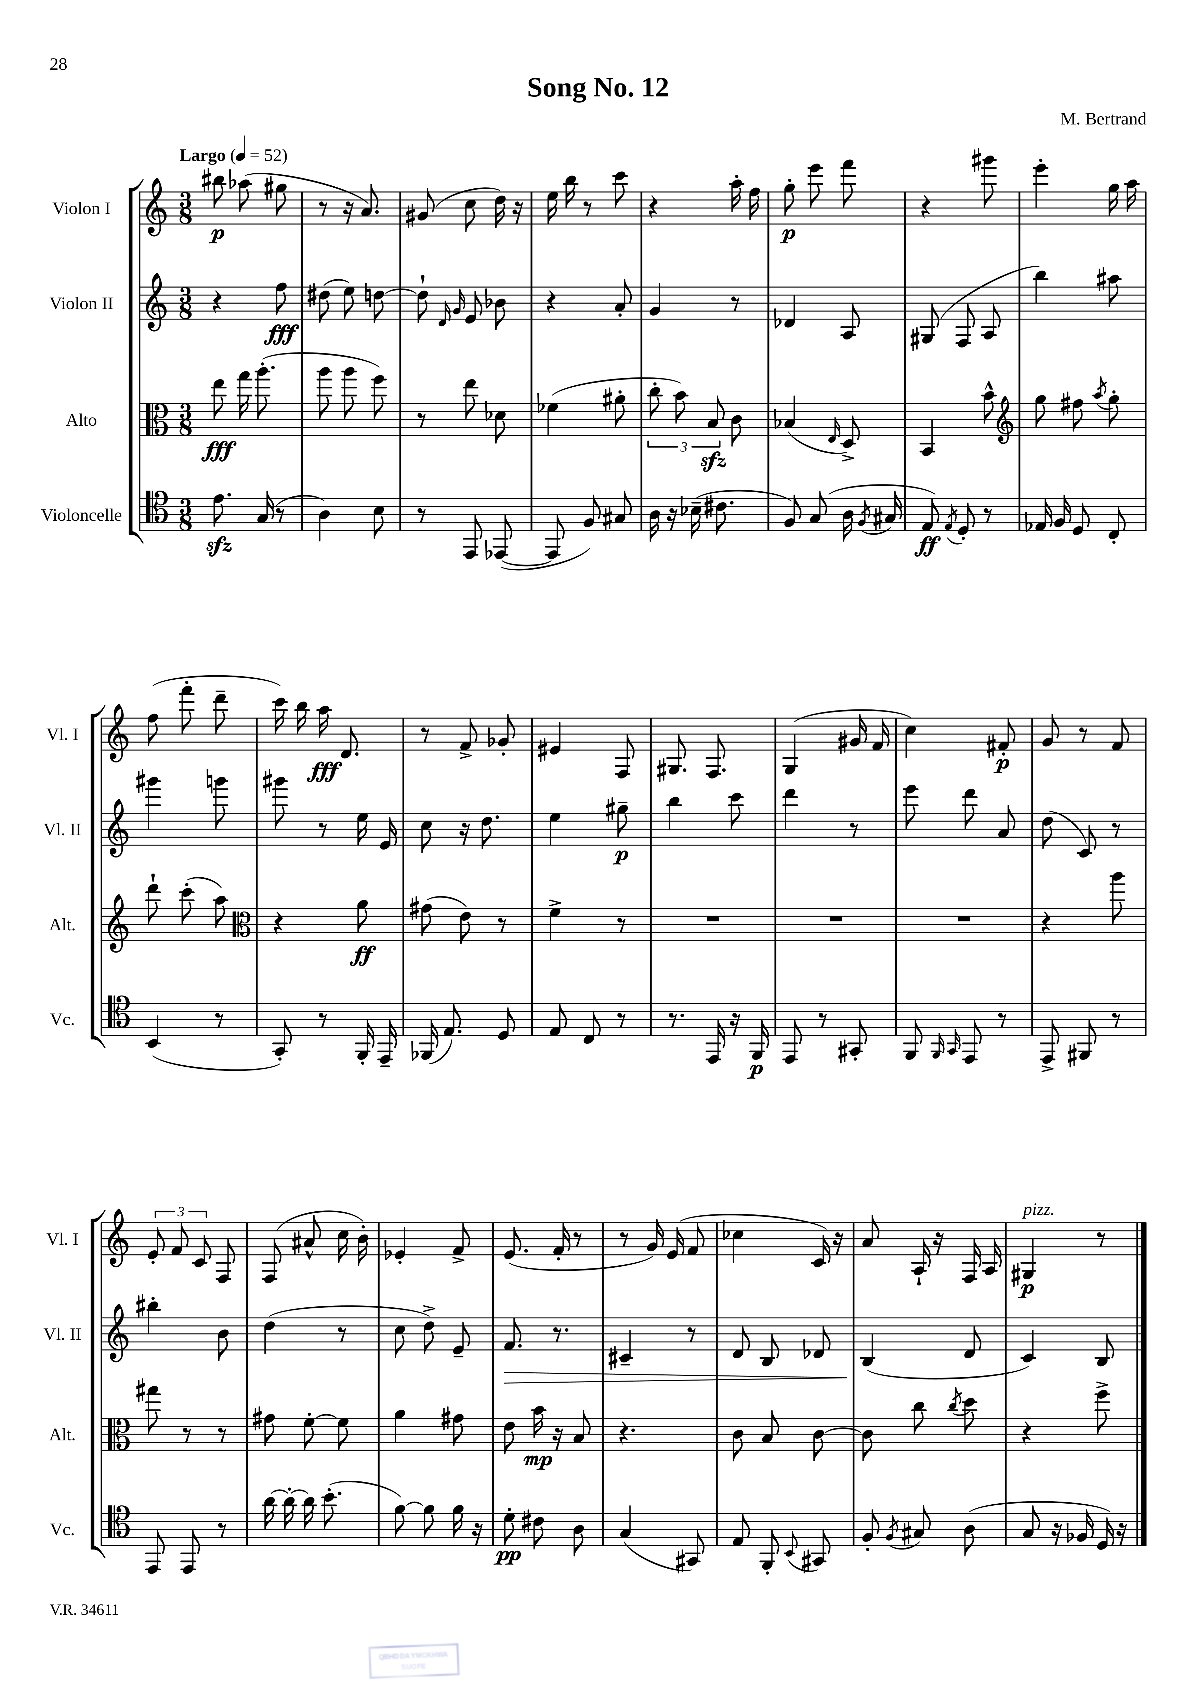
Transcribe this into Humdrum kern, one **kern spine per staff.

**kern	**kern	**kern	**kern
*staff4	*staff3	*staff2	*staff1
*clefC4	*clefC3	*clefG2	*clefG2
*k[]	*k[]	*k[]	*k[]
*M3/8	*M3/8	*M3/8	*M3/8
*MM52	*MM52	*MM52	*MM52
8.e	8ee	4r	8bb#
.	16gg	.	(8aa-
(16G	(8.aa'	.	.
8r	.	8ff	8gg#
=	=	=	=
4A)	8aa	(8dd#	8r
.	8aa	8ee)	16r
.	.	.	8.a)
8B	8ff)	[8dd	.
=	=	=	=
8r	8r	8dd`]	(8g#
.	.	16qqd	.
.	.	16qqg	.
8EE	8ee	8e	8cc
([8EE-	8d-	8b-	16dd)
.	.	.	16r
=	=	=	=
8EE-]	(4f-	4r	16ee
.	.	.	16bb
8F)	.	.	8r
8G#	8a#'	8a'	8ccc
=	=	=	=
16A	12cc'	4g	4r
16r	.	.	.
.	12b)	.	.
(16B-~	.	.	.
.	12B	.	.
8.c#	.	.	.
.	8c	8r	16aa'
.	.	.	16ff
=	=	=	=
8F)	(4B-	4d-	8gg'
(8G	.	.	8eee
.	16qqE	.	.
16A	8D^)	8A	8fff
8qF	.	.	.
16G#	.	.	.
=	=	=	=
8E)	4BB	(8G#	4r
8qE	.	.	.
8D'	.	8F	.
8r	8b^^	8A	8ggg#
=	=	=	=
*	*clefG2	*	*
16E-	8gg	4bb)	4eee'
16F	.	.	.
8D	8ff#	.	.
.	8qaa	.	.
8C'	8gg'	8aa#	16gg
.	.	.	16aa
=	=	=	=
(4BB	8ddd`	4ggg#	(8ff
.	(8ccc'	.	8fff'
8r	8aa)	8ggg	8ddd~
=	=	=	=
*	*clefC3	*	*
8GG')	4r	8ggg#	16ccc)
.	.	.	16bb
8r	.	8r	16aa
.	.	.	8.d
16FF'	8a	16ee	.
16EE~	.	16e	.
=	=	=	=
(16FF-	(8g#	8cc	8r
8.E)	.	.	.
.	8e)	16r	8f^
.	.	8.dd	.
8D	8r	.	8g-'
=	=	=	=
8E	4f^	4ee	4e#
8C	.	.	.
8r	8r	8gg#~	8F
=	=	=	=
8.r	4.r	4bb	8.G#
16EE	.	.	8.F
16r	.	8ccc	.
16FF	.	.	.
=	=	=	=
8EE	4.r	4ddd	(4G
8r	.	.	.
8GG#'	.	8r	16g#
.	.	.	16f
=	=	=	=
8FF	4.r	8eee	4cc)
16qqFF	.	.	.
16qqGG	.	.	.
8EE	.	8ddd	.
8r	.	8a	8f#'
=	=	=	=
8EE^	4r	(8dd	8g
8FF#	.	8c)	8r
8r	8aa	8r	8f
=	=	=	=
8EE	8gg#	4bb#'	12e'
.	.	.	12f
8EE	8r	.	.
.	.	.	12c
8r	8r	8b	8F
=	=	=	=
[16a	8g#	(4dd	(8F
16a'_	.	.	.
16a]	[8f'	.	8a#^^
(8.b'	.	.	.
.	8f]	8r	16cc
.	.	.	16b')
=	=	=	=
[8f)	4a	8cc	4e-'
8f]	.	8dd^)	.
16f	8g#	8e~	8f^
16r	.	.	.
=	=	=	=
8d'	8e	8.f	(8.e
8c#	16b	.	.
.	16r	8.r	16f'
8A	8B	.	8r
=	=	=	=
(4G	4.r	4c#~	8r
.	.	.	16g)
.	.	.	(16e
8GG#)	.	8r	8f
=	=	=	=
8E	8c	8d	4cc-
8FF'	8B	8B	.
8qqBB	.	.	.
8GG#	[8c	8d-	16c)
.	.	.	16r
=	=	=	=
8F'	8c]	(4B	8a
8qF	.	.	.
8G#	8cc	.	16A`
.	.	.	16r
.	8qcc	.	.
(8A	8dd	8d	16F
.	.	.	16A
=	=	=	=
8G	4r	4c)	4G#
16r	.	.	.
16F-	.	.	.
16D)	8ff^	8B	8r
16r	.	.	.
==	==	==	==
*-	*-	*-	*-
